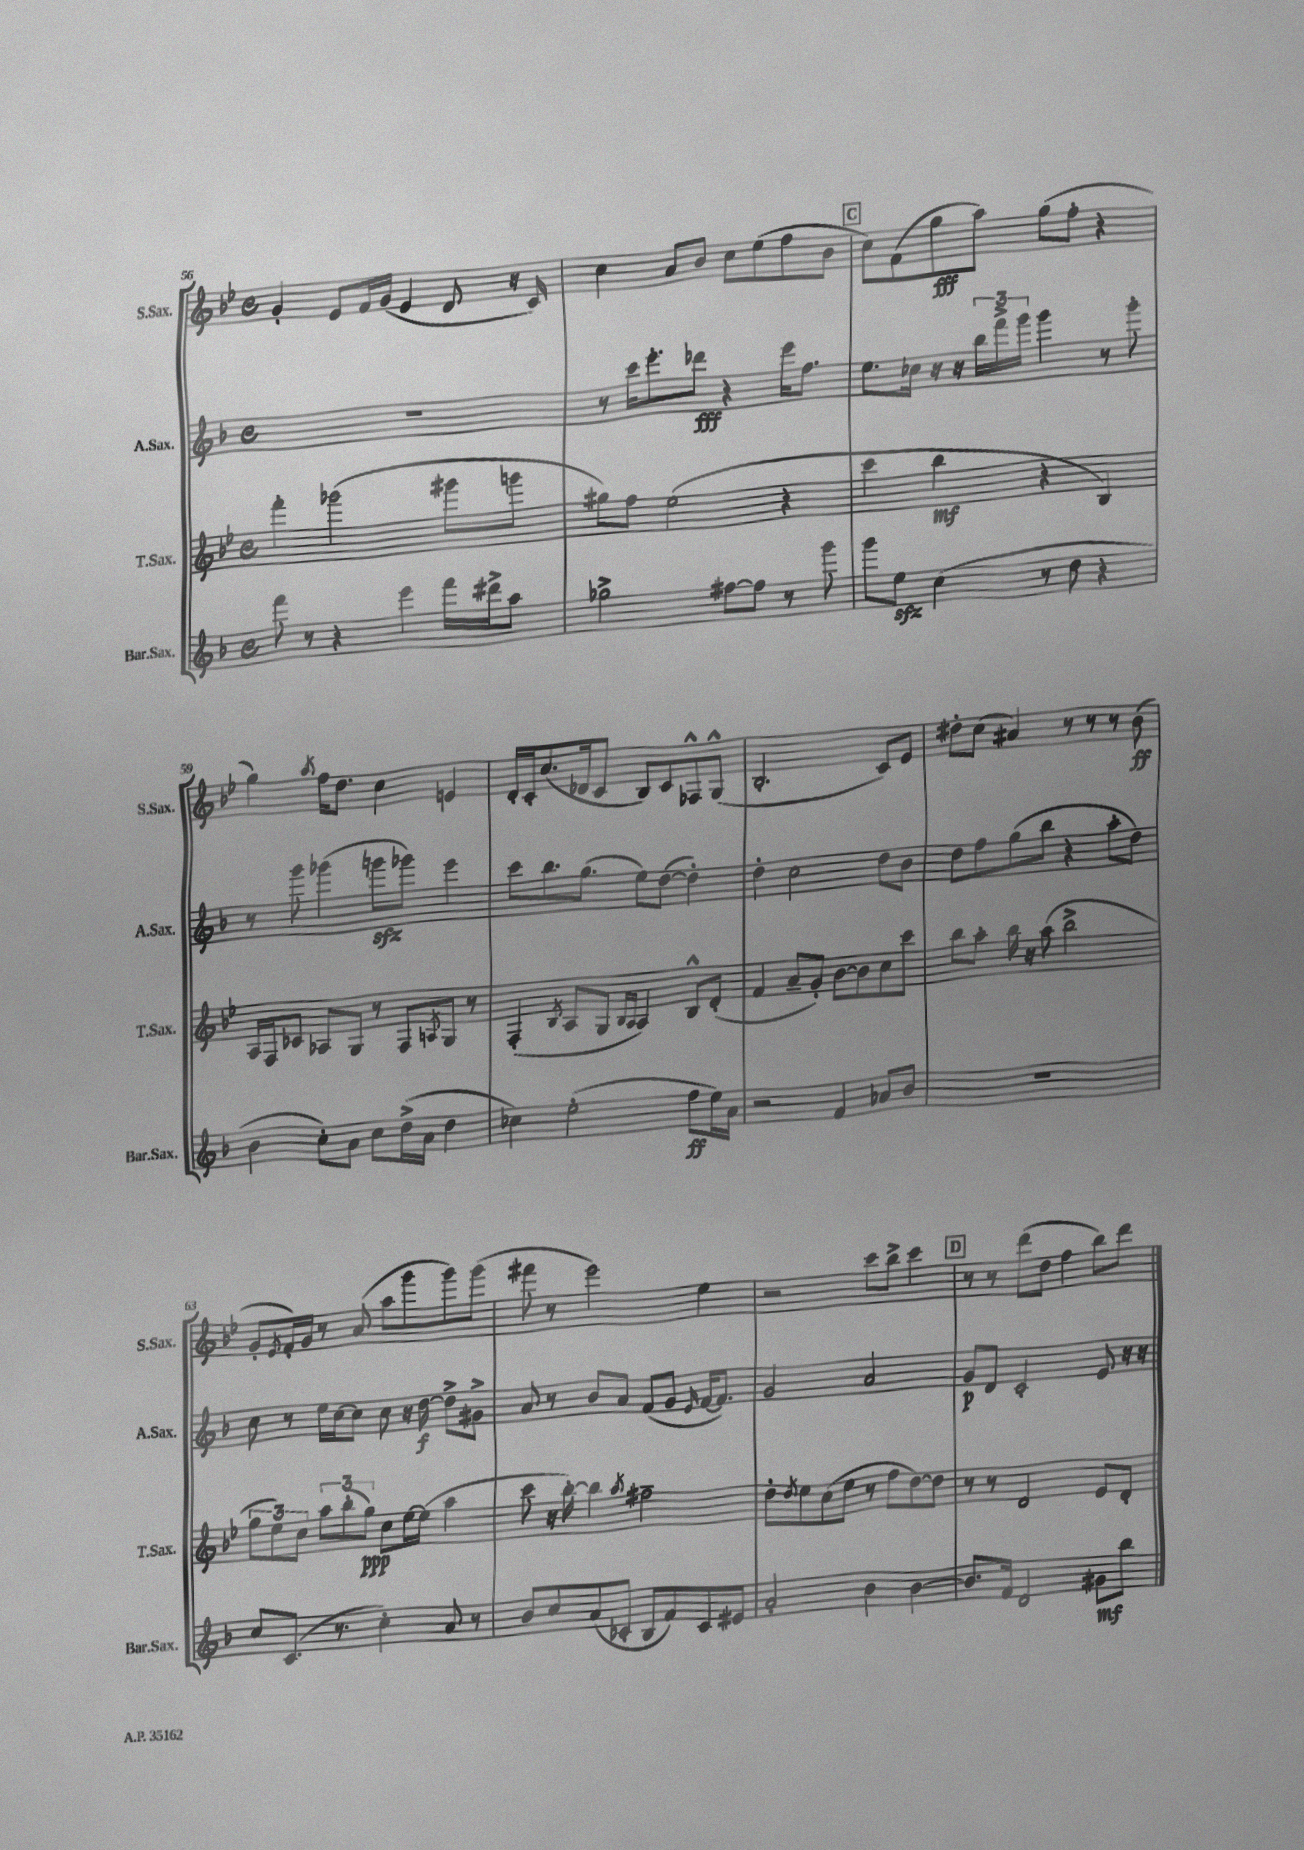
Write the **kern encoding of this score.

**kern	**dynam	**kern	**dynam	**kern	**dynam	**kern	**dynam
*part4	*part4	*part3	*part3	*part2	*part2	*part1	*part1
*staff4	*staff4	*staff3	*staff3	*staff2	*staff2	*staff1	*staff1
*I"Bar.Sax.	*	*I"T.Sax.	*	*I"A.Sax.	*	*I"S.Sax.	*
*I'Bar.Sax.	*	*I'T.Sax.	*	*I'A.Sax.	*	*I'S.Sax.	*
*clefG2	*	*clefG2	*	*clefG2	*	*clefG2	*
*k[b-]	*	*k[b-e-]	*	*k[b-]	*	*k[b-e-]	*
*M4/4	*	*M4/4	*	*M4/4	*	*M4/4	*
*met(c)	*	*met(c)	*	*met(c)	*	*met(c)	*
=56	=56	=56	=56	=56	=56	=56	=56
8fff\	.	4fff'\	.	1r	.	4g'/	.
8r	.	.	.	.	.	.	.
4r	.	(2ggg-X\	.	.	.	8e-/L	.
.	.	.	.	.	.	16f/L	.
.	.	.	.	.	.	(16g/JJ	.
4eee\	.	.	.	.	.	4e-/	.
16fff\LL	.	8ggg#X\L	.	.	.	8d/	.
16ddd#X^\J	.	.	.	.	.	.	.
8aa\J	.	8gggn\J	.	.	.	16r	.
.	.	.	.	.	.	16c/)	.
=57	=57	=57	=57	=57	=57	=57	=57
2gg-X^\	.	8gg#X\L)	.	8r	.	4cc\	.
.	.	8ff\J	.	16ccc\KL	.	.	.
.	.	.	.	8.eee'\	.	.	.
.	.	(2ee-\	.	.	.	8a/L	.
.	.	.	.	8ddd-X\J	fff	8b-/J	.
[8ff#X\L	.	.	.	4r	.	8cc\L	.
8ff#\J]	.	.	.	.	.	(8ee-\	.
8r	.	4r	.	16eee\KL	.	8ff\	.
.	.	.	.	8.ff\J	.	.	.
8ggg\	.	.	.	.	.	8b-\J	.
!!LO:REH:place=s1:t=C
=58	=58	=58	=58	=58	=58	=58	=58
8ggg\L	.	4ccc\	.	8.ee\L	.	8cc\L)	.
8eezz\J	.	.	.	.	.	(8f\	.
.	.	.	.	16cc-X\Jk	.	.	.
(4cc\	.	4bb-\	mf	16r	.	8gg\	fff
.	.	.	.	16r	.	.	.
.	.	.	.	24bb-\LL	.	8aa\J)	.
.	.	.	.	24fff^\	.	.	.
.	.	.	.	24ggg\JJ	.	.	.
8r	.	4r	.	4ggg\	.	(8gg\L	.
8dd\	.	.	.	.	.	8ff'\J	.
4r	.	4B-/)	.	8r	.	4r	.
.	.	.	.	8ggg'\	.	.	.
!!LO:LB:g=z
=59	=59	=59	=59	=59	=59	=59	=59
4b-\	.	16A/LL	.	8r	.	4gg\)	.
.	.	16F/J	.	.	.	.	.
.	.	8c-X/J	.	8ggg\	.	.	.
.	.	.	.	.	.	8qaa/	.
8cc'\L)	.	8A-X/L	.	(4ggg-X\	.	16ff\KL	.
.	.	.	.	.	.	8.dd\J	.
8a\J	.	8G/J	.	.	.	.	.
8cc\L	.	8r	.	8gggnzz\L	.	4cc\	.
(16dd^\L	.	8F/L	.	8ggg-X\J)	.	.	.
16a\JJ	.	.	.	.	.	.	.
.	.	8qAn/	.	.	.	.	.
4dd\	.	8G/J	.	4eee\	.	4en/	.
.	.	8r	.	.	.	.	.
=60	=60	=60	=60	=60	=60	=60	=60
4cc-X\)	.	(4F'/	.	8ccc\L	.	16d'/LL	.
.	.	.	.	.	.	16c'/J	.
.	.	.	.	8.bb-\	.	(8.cc/	.
.	.	8qB-/	.	.	.	.	.
(2ee'\	.	8A/L	.	.	.	.	.
.	.	.	.	(8.gg\J	.	16d-X/k	.
.	.	8G/J	.	.	.	8c/J	.
.	.	16qqB-/LL	.	.	.	.	.
.	.	16qqA/JJ	.	.	.	.	.
.	.	4A/)	.	8ee\L)	.	8B-/L)	.
.	.	.	.	([8dd\J	.	8c/	.
8ff\L	ff	8B-^^/L	.	4dd'\])	.	8F-X^^/	.
16ee\L)	.	(8d'/J	.	.	.	(8G^^/J	.
16a\JJ	.	.	.	.	.	.	.
=61	=61	=61	=61	=61	=61	=61	=61
2r	.	4f/	.	4dd'\	.	2.B-'/	.
.	.	8a~/L	.	2cc\	.	.	.
.	.	8g'/J)	.	.	.	.	.
4f/	.	[8b-\L	.	.	.	.	.
.	.	8b-\]	.	.	.	.	.
8a-X/L	.	8cc\	.	8dd\L	.	8c/L)	.
8b-/J	.	8ccc\J	.	8b-\J	.	8e-/J	.
=62	=62	=62	=62	=62	=62	=62	=62
1r	.	8bb-\L	.	8dd\L	.	8dd#X'\L	.
.	.	8aa'\J	.	8ff\	.	(8cc\J	.
.	.	16bb-\	.	(8gg\	.	4a#X/)	.
.	.	16r	.	.	.	.	.
.	.	(8aa\	.	8bb-\J	.	.	.
.	.	2bb-^\	.	4r	.	8r	.
.	.	.	.	.	.	8r	.
.	.	.	.	8aa'\L	.	8r	.
.	.	.	.	8dd\J)	.	(8b-\	ff
!!LO:LB:g=z
=63	=63	=63	=63	=63	=63	=63	=63
8cc/L	.	12gg\L	.	8cc\	.	8g'/L	.
.	.	12ee-\)	.	.	.	.	.
.	.	.	.	.	.	8qe-/	.
(8.c/J	.	.	.	8r	.	16f'/L)	.
.	.	12cc\J	.	.	.	.	.
.	.	.	.	.	.	16g/JJ	.
.	.	12aa\L	.	16ee\LL	.	8r	.
8.r	.	.	.	[16cc\J	.	.	.
.	.	(12bb-'\	.	.	.	.	.
.	.	.	.	8cc\J]	.	(8a/	.
.	.	12gg\J)	ppp	.	.	.	.
4cc'\)	.	8cc\L	.	8cc\	.	8aa\L	.
.	.	[16ee-\L	.	16r	.	8ggg\	.
.	.	(16ee-\JJ]	.	[16dd\	f	.	.
8a/	.	4aa\	.	8dd^\L]	.	8ggg\)	.
8r	.	.	.	8g#X^\J	.	(8ggg\J	.
=64	=64	=64	=64	=64	=64	=64	=64
8b-/L	.	8ccc\	.	8a/	.	8fff#X\	.
8cc/	.	16r	.	8r	.	8r	.
.	.	[16bb-'\)	.	.	.	.	.
(8a/	.	4bb-\]	.	8b-/L	.	2eee-\)	.
8c-X'/J	.	.	.	8a/J	.	.	.
.	.	8qaa/	.	.	.	.	.
8B-/L	.	2ff#X~\	.	(8f/L	.	.	.
8f/)	.	.	.	8g/J	.	.	.
.	.	.	.	16qqe/	.	.	.
8c-/	.	.	.	[16f/KL	.	4ee-\	.
.	.	.	.	8.f/J])	.	.	.
8e#X/J	.	.	.	.	.	.	.
=65	=65	=65	=65	=65	=65	=65	=65
2a'/	.	8dd'\L	.	2g/	.	2r	.
.	.	8qdd/	.	.	.	.	.
.	.	8ee-\	.	.	.	.	.
.	.	(8cc\	.	.	.	.	.
.	.	8ee-\J	.	.	.	.	.
4b-\	.	8r	.	2a/	.	8ccc\L	.
.	.	8ff\L	.	.	.	8bb-^\J	.
[4b-\	.	[8dd\)	.	.	.	4ccc\	.
.	.	8dd\J]	.	.	.	.	.
!!LO:REH:place=s1:t=D
=66	=66	=66	=66	=66	=66	=66	=66
8.b-/L]	.	8r	.	8g/L	p	8r	.
.	.	8r	.	8d/J	.	8r	.
16f/Jk	.	.	.	.	.	.	.
2d/	.	2d/	.	2c'/	.	(8ddd\L	.
.	.	.	.	.	.	8dd\J	.
.	.	.	.	.	.	4ff\	.
8g#X\L	mf	8e-/L	.	8e/	.	8bb-\L)	.
8bb-\J	.	8d'/J	.	16r	.	8ddd\J	.
.	.	.	.	16r	.	.	.
==	==	==	==	==	==	==	==
*-	*-	*-	*-	*-	*-	*-	*-
